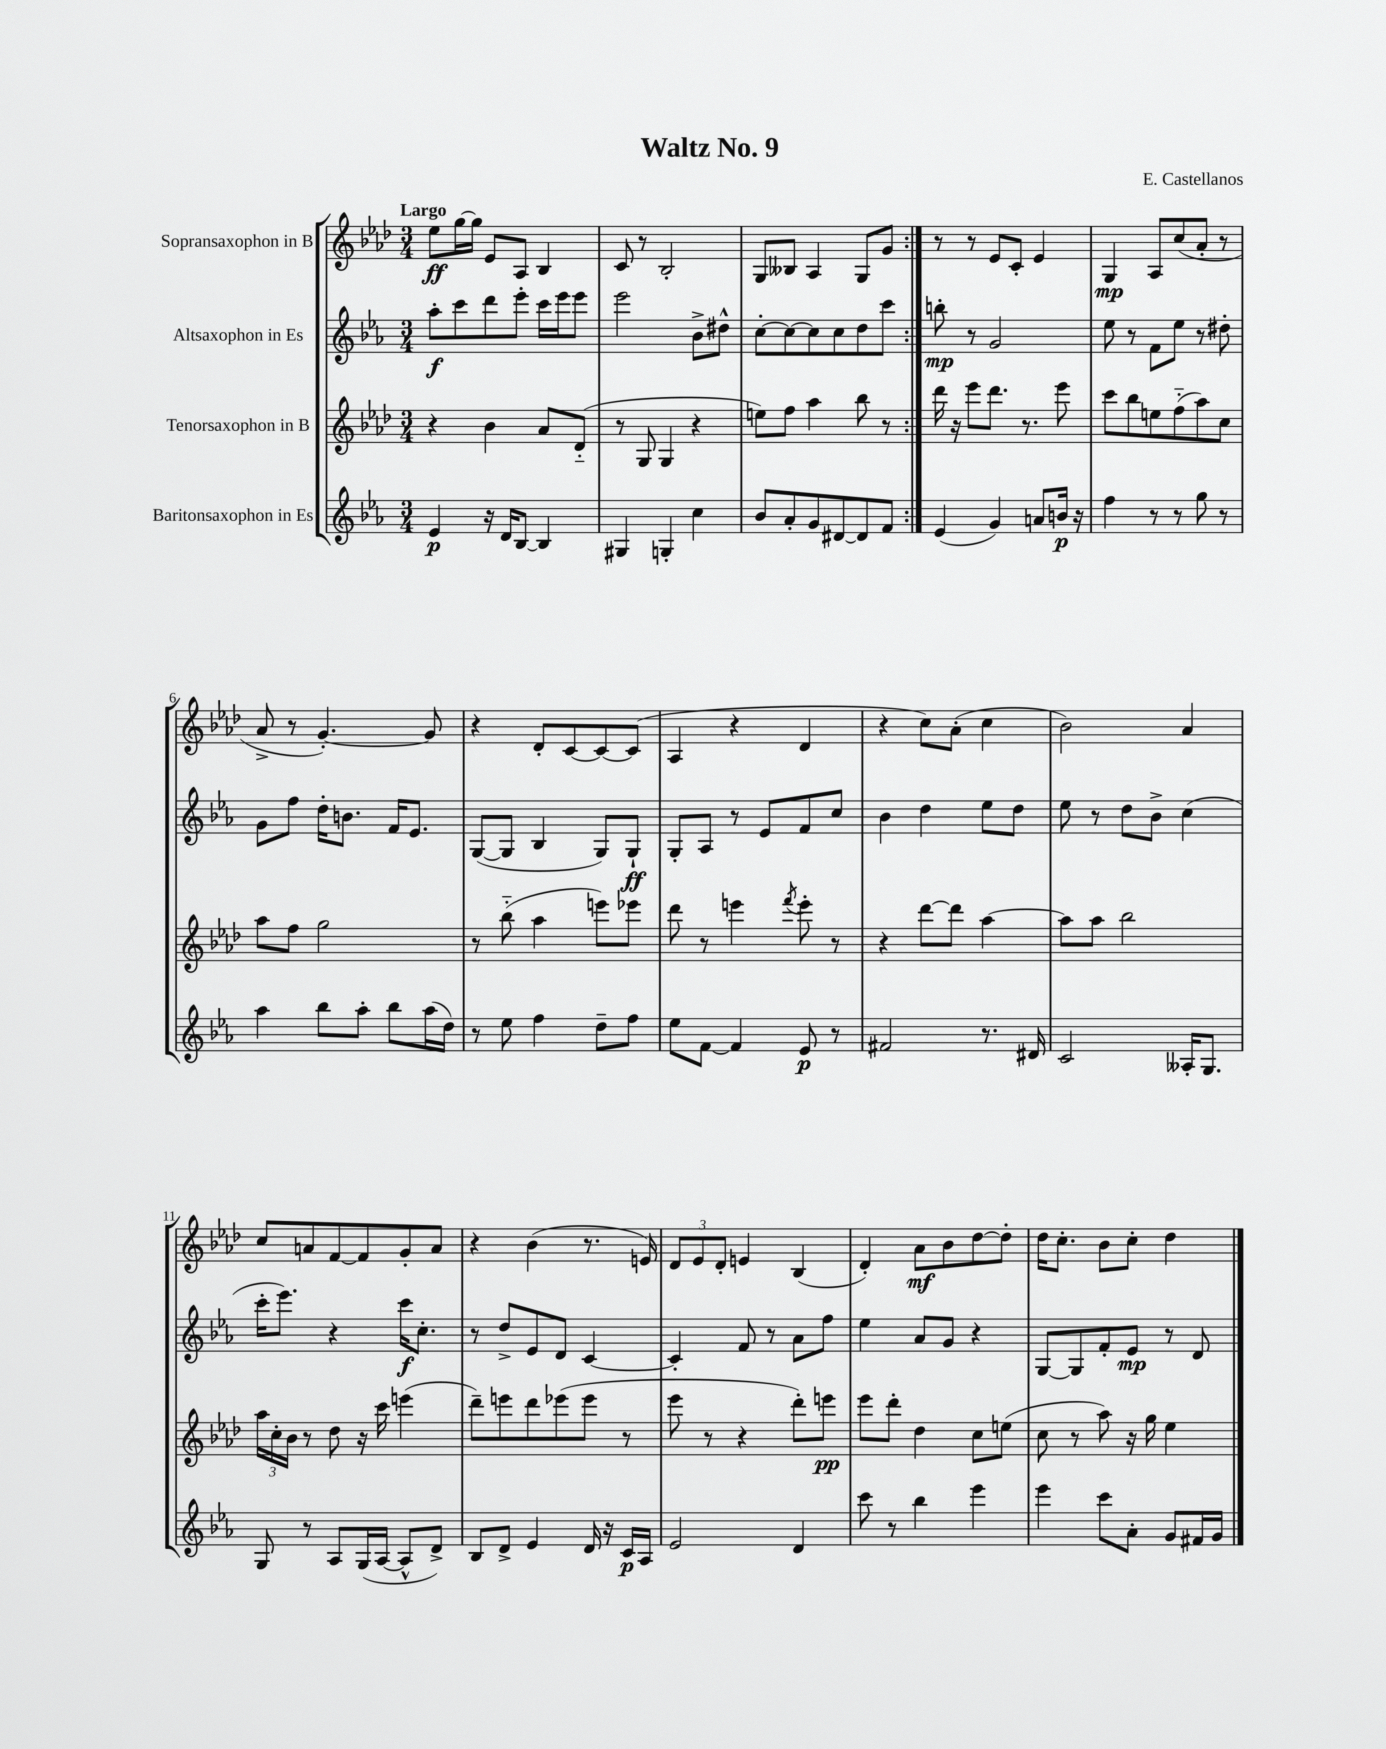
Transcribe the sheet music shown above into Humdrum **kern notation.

**kern	**dynam	**kern	**dynam	**kern	**dynam	**kern	**dynam
*part4	*part4	*part3	*part3	*part2	*part2	*part1	*part1
*staff4	*staff4	*staff3	*staff3	*staff2	*staff2	*staff1	*staff1
*I"Baritonsaxophon in Es	*	*I"Tenorsaxophon in B	*	*I"Altsaxophon in Es	*	*I"Sopransaxophon in B	*
*clefG2	*	*clefG2	*	*clefG2	*	*clefG2	*
*k[b-e-a-]	*	*k[b-e-a-d-]	*	*k[b-e-a-]	*	*k[b-e-a-d-]	*
*M3/4	*	*M3/4	*	*M3/4	*	*M3/4	*
=1	=1	=1	=1	=1	=1	=1	=1
!	!	!	!	!	!	!LO:TX:a:B:t=Largo	!
4e-/	p	4r	.	8aa-'\L	f	8ee-\L	ff
.	.	.	.	8ccc\	.	[16gg\L	.
.	.	.	.	.	.	16gg\JJ]	.
16r	.	4b-\	.	8ddd\	.	8e-/L	.
16d/KL	.	.	.	.	.	.	.
[8B-/J	.	.	.	8eee-'\J	.	8A-/J	.
4B-/]	.	8a-/L	.	16ccc\LL	.	4B-/	.
.	.	.	.	16eee-\J	.	.	.
.	.	(8d-/J	.	8eee-\J	.	.	.
=2	=2	=2	=2	=2	=2	=2	=2
4G#X/	.	8r	.	2eee-\	.	8c/	.
.	.	8G/	.	.	.	8r	.
4Gn'/	.	4G/	.	.	.	2B-'/	.
4cc\	.	4r	.	8b-^\L	.	.	.
.	.	.	.	8dd#X^^\J	.	.	.
=3	=3	=3	=3	=3	=3	=3	=3
8b-/L	.	8een\L)	.	[8cc'\L	.	8G/L	.
8a-'/	.	8ff\J	.	8cc\_	.	8B--X/J	.
8g/	.	4aa-\	.	8cc\]	.	4A-/	.
[8d#X/	.	.	.	8cc\	.	.	.
8d#/]	.	8bb-\	.	8dd\	.	8G/L	.
8f/J	.	8r	.	8ccc\J	.	8g/J	.
=4:|!	=4:|!	=4:|!	=4:|!	=4:|!	=4:|!	=4:|!	=4:|!
(4e-/	.	16ddd-\	.	8bbn'\	mp	8r	.
.	.	16r	.	.	.	.	.
.	.	8eee-\L	.	8r	.	8r	.
4g/)	.	8.ddd-\J	.	2g/	.	8e-/L	.
.	.	.	.	.	.	8c'/J	.
.	.	8.r	.	.	.	.	.
8an/L	.	.	.	.	.	4e-/	.
16bn/Jk	p	8eee-\	.	.	.	.	.
16r	.	.	.	.	.	.	.
=5	=5	=5	=5	=5	=5	=5	=5
4ff\	.	8ccc\L	.	8ee-\	.	4G/	mp
.	.	8bb-\	.	8r	.	.	.
8r	.	8een\	.	8f\L	.	8A-/L	.
8r	.	(8ff\	.	8ee-\J	.	(8cc/	.
8gg\	.	8aa-\)	.	8r	.	8a-'/J	.
8r	.	8cc\J	.	8dd#X'\	.	8r	.
!!LO:LB:g=z
=6	=6	=6	=6	=6	=6	=6	=6
4aa-\	.	8aa-\L	.	8g\L	.	8a-^/	.
.	.	8ff\J	.	8ff\J	.	8r	.
8bb-\L	.	2gg\	.	16dd'\KL	.	[4.g'/)	.
.	.	.	.	8.bn\J	.	.	.
8aa-'\J	.	.	.	.	.	.	.
8bb-\L	.	.	.	16f/KL	.	.	.
.	.	.	.	8.e-/J	.	.	.
(16aa-\L	.	.	.	.	.	8g/]	.
16dd\JJ)	.	.	.	.	.	.	.
=7	=7	=7	=7	=7	=7	=7	=7
8r	.	8r	.	([8G/L	.	4r	.
8ee-\	.	(8bb-\	.	8G/J]	.	.	.
4ff\	.	4aa-\	.	4B-/	.	8d-'/L	.
.	.	.	.	.	.	[8c/	.
8dd~\L	.	8eeen\L)	.	8G/L)	.	8c/_	.
8ff\J	.	8eee-X\J	.	8G`/J	ff	(8c/J]	.
=8	=8	=8	=8	=8	=8	=8	=8
8ee-\L	.	8ddd-\	.	8G'/L	.	4A-/	.
[8f\J	.	8r	.	8A-/J	.	.	.
4f/]	.	4eeen\	.	8r	.	4r	.
.	.	.	.	8e-/L	.	.	.
.	.	8qfff/	.	.	.	.	.
8e-/	p	8eee'\	.	8f/	.	4d-/	.
8r	.	8r	.	8cc/J	.	.	.
=9	=9	=9	=9	=9	=9	=9	=9
2f#X/	.	4r	.	4b-\	.	4r	.
.	.	[8ddd-\L	.	4dd\	.	8cc\L)	.
.	.	8ddd-\J]	.	.	.	(8a-'\J	.
8.r	.	[4aa-\	.	8ee-\L	.	4cc\	.
.	.	.	.	8dd\J	.	.	.
16d#X/	.	.	.	.	.	.	.
=10	=10	=10	=10	=10	=10	=10	=10
2c/	.	8aa-\L]	.	8ee-\	.	2b-\)	.
.	.	8aa-\J	.	8r	.	.	.
.	.	2bb-\	.	8dd\L	.	.	.
.	.	.	.	8b-^\J	.	.	.
16A--X'/KL	.	.	.	(4cc\	.	4a-/	.
8.G/J	.	.	.	.	.	.	.
!!LO:LB:g=z
=11	=11	=11	=11	=11	=11	=11	=11
8G/	.	24aa-\LL	.	16ccc'\KL	.	8cc/L	.
.	.	24cc'\	.	.	.	.	.
.	.	.	.	8.eee-\J)	.	.	.
.	.	24b-\JJ	.	.	.	.	.
8r	.	8r	.	.	.	8an/	.
8A-/L	.	8dd-\	.	4r	.	[8f/	.
(16G/L	.	16r	.	.	.	8f/]	.
[16A-/JJ	.	16ccc\	.	.	.	.	.
8A-^^/L]	.	(4eeen\	.	16ccc\KL	f	8g'/	.
.	.	.	.	8.cc'\J	.	.	.
8d^/J)	.	.	.	.	.	8a/J	.
=12	=12	=12	=12	=12	=12	=12	=12
8B-/L	.	8ddd-~\L)	.	8r	.	4r	.
8d^/J	.	8eeen\	.	8dd^/L	.	.	.
4e-/	.	8ddd-\	.	8e-/	.	(4b-\	.
.	.	(8eee-X\	.	8d/J	.	.	.
16d/	.	8eee-\J	.	[4c/	.	8.r	.
16r	.	.	.	.	.	.	.
16c/LL	p	8r	.	.	.	.	.
16A-/JJ	.	.	.	.	.	16en/)	.
=13	=13	=13	=13	=13	=13	=13	=13
2e-/	.	8eee-\	.	4c'/]	.	12d-/L	.
.	.	.	.	.	.	12e-/	.
.	.	8r	.	.	.	.	.
.	.	.	.	.	.	12d-'/J	.
.	.	4r	.	8f/	.	4en/	.
.	.	.	.	8r	.	.	.
4d/	.	8ddd-'\L)	.	8a-\L	.	(4B-/	.
.	.	8eeen\J	pp	8ff\J	.	.	.
=14	=14	=14	=14	=14	=14	=14	=14
8ccc\	.	8eee-\L	.	4ee-\	.	4d-'/)	.
8r	.	8ddd-'\J	.	.	.	.	.
4bb-\	.	4dd-\	.	8a-/L	.	8a-\L	mf
.	.	.	.	8g/J	.	8b-\	.
4eee-\	.	8cc\L	.	4r	.	[8dd-\	.
.	.	(8een\J	.	.	.	8dd-'\J]	.
=15	=15	=15	=15	=15	=15	=15	=15
4eee-\	.	8cc\	.	[8G/L	.	16dd-\KL	.
.	.	.	.	.	.	8.cc'\J	.
.	.	8r	.	8G/]	.	.	.
8ccc\L	.	8aa-\)	.	8f'/	.	8b-\L	.
8a-'\J	.	16r	.	8e-/J	mp	8cc'\J	.
.	.	16gg\	.	.	.	.	.
8g/L	.	4ee-\	.	8r	.	4dd-\	.
16f#X/L	.	.	.	8d/	.	.	.
16g/JJ	.	.	.	.	.	.	.
==	==	==	==	==	==	==	==
*-	*-	*-	*-	*-	*-	*-	*-
